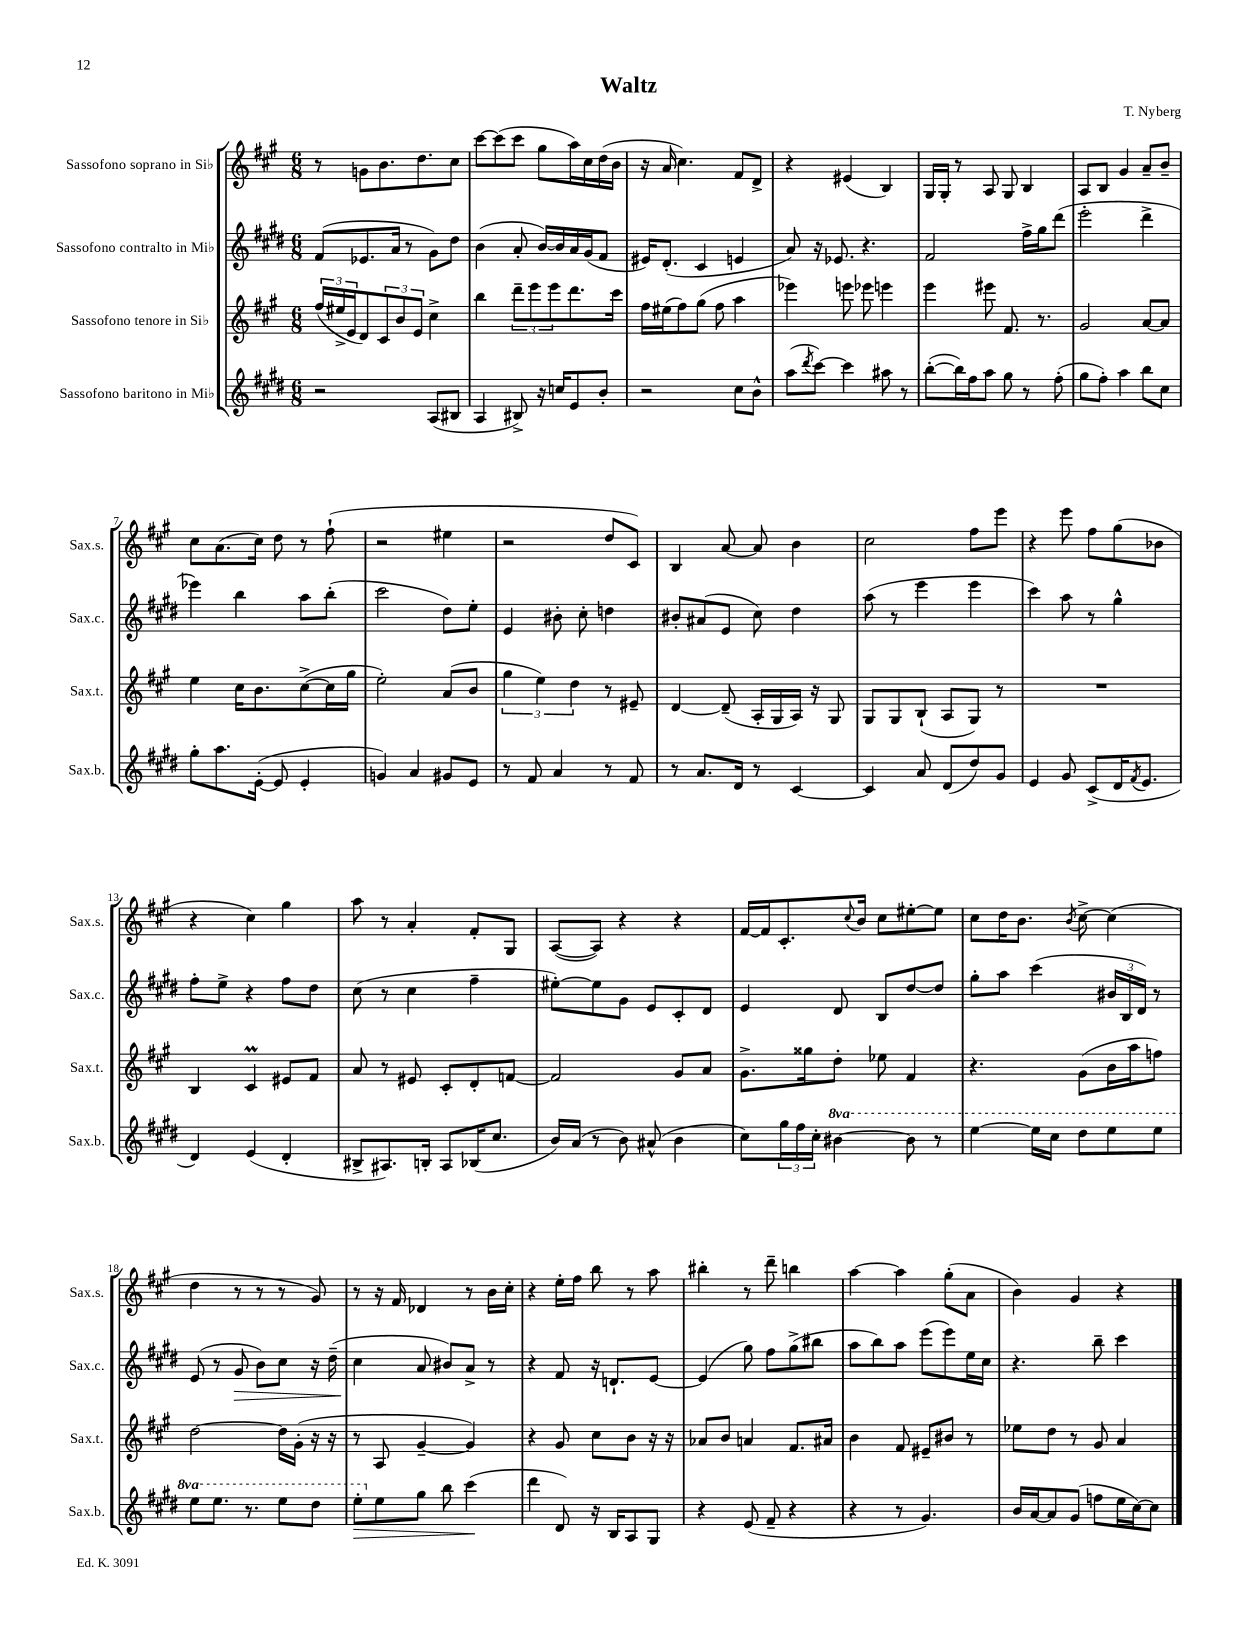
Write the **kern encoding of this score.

**kern	**kern	**kern	**kern
*staff4	*staff3	*staff2	*staff1
*clefG2	*clefG2	*clefG2	*clefG2
*k[f#c#g#d#]	*k[f#c#g#]	*k[f#c#g#d#]	*k[f#c#g#]
*M6/8	*M6/8	*M6/8	*M6/8
2r	(24ff#	(8f#	8r
.	24ee#^	.	.
.	24e	.	.
.	8d)	8.e-	8g
.	12c#	.	8.b
.	.	16a	.
.	12b	.	.
.	.	8r	.
.	12e	.	.
.	.	.	8.dd
(8A	4cc#^	8g#)	.
8B#	.	8dd#	8cc#
=	=	=	=
4A	4bb	(4b	[8ccc#
.	.	.	(8ccc#]
8B#^)	12ddd~	8a'	8ccc#
.	12eee	.	.
16r	.	[16b)	8gg#
.	12eee	.	.
16cc	.	16b]	.
8e	8.ddd	16a	16aa)
.	.	(16g#	16cc#
8b'	.	8f#	(16dd
.	16ccc#	.	16b
=	=	=	=
2r	16ff#	16e#)	16r
.	(16ee#	(8.d#'	16a
.	8ff#)	.	4.cc#)
.	(8gg#	4c#	.
.	8ff#	.	.
8cc#	4aa	4e	8f#
8b^^	.	.	8d^
=	=	=	=
(8aa	4eee-)	8a)	4r
8qddd#	.	.	.
[8ccc#)	.	16r	.
.	.	8.e-	.
4ccc#]	8eee	.	(4e#
.	8eee-	4.r	.
8aa#	4eee	.	4B)
8r	.	.	.
=	=	=	=
([8bb'	4eee	2f#	16G#
.	.	.	16G#'
16bb])	.	.	8r
16ff#	.	.	.
8aa	8eee#	.	8A
8gg#	8.f#	.	8G#
8r	.	16ff#^	4B
.	8.r	16gg#	.
(8ff#'	.	(8ddd#	.
=	=	=	=
8gg#	2g#	2eee'	8A
8ff#')	.	.	8B
4aa	.	.	4g#
8bb	[8a	4ddd#^	8a~
8cc#	8a]	.	8b~
=	=	=	=
8gg#'	4ee	4eee-)	8cc#
8.aa	.	.	(8.a
.	16cc#	4bb	.
([16e'	8.b	.	16cc#)
8e]	.	.	8dd
4e'	([8cc#^	8aa	8r
.	16cc#]	(8bb'	(8ff#`
.	16gg#	.	.
=	=	=	=
4g)	2ee')	2ccc#	2r
4a	.	.	.
8g#	(8a	8dd#)	4ee#
8e	8b	8ee'	.
=	=	=	=
8r	6gg#	4e	2r
8f#	.	.	.
.	6ee)	.	.
4a	.	8b#'	.
.	6dd	.	.
.	.	8cc#'	.
8r	8r	4dd	8dd
8f#	8e#~	.	8c#)
=	=	=	=
8r	[4d	8b#'	4B
8.a	.	(8a#	.
.	(8d~]	8e	[8a
16d#	.	.	.
8r	16A'	8cc#)	8a]
.	16G#	.	.
[4c#	16A)	4dd#	4b
.	16r	.	.
.	8G#	.	.
=	=	=	=
4c#]	8G#	(8aa	2cc#
.	8G#	8r	.
8a	(8B`	4eee	.
(8d#	8A	.	.
8dd#)	8G#)	4eee	8ff#
8g#	8r	.	8eee
=	=	=	=
4e	2.r	4ccc#)	4r
8g#	.	8aa	8eee
(8c#^	.	8r	8ff#
16d#	.	4gg#^^	(8gg#
8qf#	.	.	.
8.e	.	.	.
.	.	.	8b-
=	=	=	=
4d#)	4B	8ff#'	4r
.	.	8ee^	.
(4e	4c#	4r	4cc#)
4d#'	8e#	8ff#	4gg#
.	8f#	8dd#	.
=	=	=	=
8B#^	8a	(8cc#	8aa
8.A#)	8r	8r	8r
.	8e#	4cc#	4a'
16B'	.	.	.
8A#	8c#'	.	.
(16B-	8d'	4ff#~	8f#'
8.cc#	.	.	.
.	[8f	.	8G#
=	=	=	=
16b)	2f]	[8ee#')	([8A
(16a	.	.	.
8r	.	8ee#]	8A])
8b)	.	8g#	4r
(8a#^^	.	8e	.
4b	8g#	8c#'	4r
.	8a	8d#	.
=	=	=	=
8cc#)	8.g#^	4e	[16f#
.	.	.	16f#]
24gg#	.	.	8.c#'
24ff#	.	.	.
.	16gg##	.	.
24cc#'	.	.	.
[4bb#	8dd'	8d#	.
.	.	.	8qqcc#
.	.	.	16b
.	8ee-	8B	8cc#
8bb#]	4f#	[8dd#	[8ee#'
8r	.	8dd#]	8ee#]
=	=	=	=
[4eee	4.r	8gg#'	8cc#
.	.	8aa	16dd
.	.	.	8.b
16eee]	.	(4ccc#	.
16ccc#	.	.	.
.	.	.	8qb
8ddd#	(8g#	.	[8cc#^
8eee	16b	24b#	(4cc#]
.	.	24B	.
.	16aa	.	.
.	.	24d#)	.
8eee	8ff)	8r	.
=	=	=	=
8eee	[2dd	(8e	4dd
8.eee	.	8r	.
.	.	8g#	8r
8.r	.	.	.
.	.	8b)	8r
8eee	16dd]	8cc#	8r
.	(16g#'	.	.
8ddd#	16r	16r	8g#)
.	16r	(16dd#~	.
=	=	=	=
8eee'	8r	4cc#	8r
8ee	8A	.	16r
.	.	.	16f#
8gg#	[4g#~	8a	4d-
8bb	.	8b#)	.
(4ccc#	4g#])	8a^	8r
.	.	8r	16b
.	.	.	16cc#'
=	=	=	=
4ddd#	4r	4r	4r
8d#)	8g#	8f#	16ee'
.	.	.	16ff#
16r	8cc#	16r	8bb
16B	.	8.d`	.
8A	8b	.	8r
8G#	16r	[8e	8aa
.	16r	.	.
=	=	=	=
4r	8a-	(4e]	4bb#'
.	8b	.	.
(8e	4a	8gg#)	8r
8f#~	.	8ff#	8ddd~
4r	8.f#	(8gg#^	4bb
.	.	8bb#	.
.	16a#	.	.
=	=	=	=
4r	4b	8aa	[4aa
.	.	8bb)	.
8r	8f#	8aa	4aa]
4.g#)	8e#~	(8eee	.
.	8b#	8eee)	(8gg#'
.	8r	16ee	8a
.	.	16cc#	.
=	=	=	=
16b	8ee-	4.r	4b)
[16a	.	.	.
8a]	8dd	.	.
(8g#	8r	.	4g#
8ff	8g#	8bb~	.
16ee	4a	4ccc#	4r
[16cc#)	.	.	.
8cc#]	.	.	.
==	==	==	==
*-	*-	*-	*-
